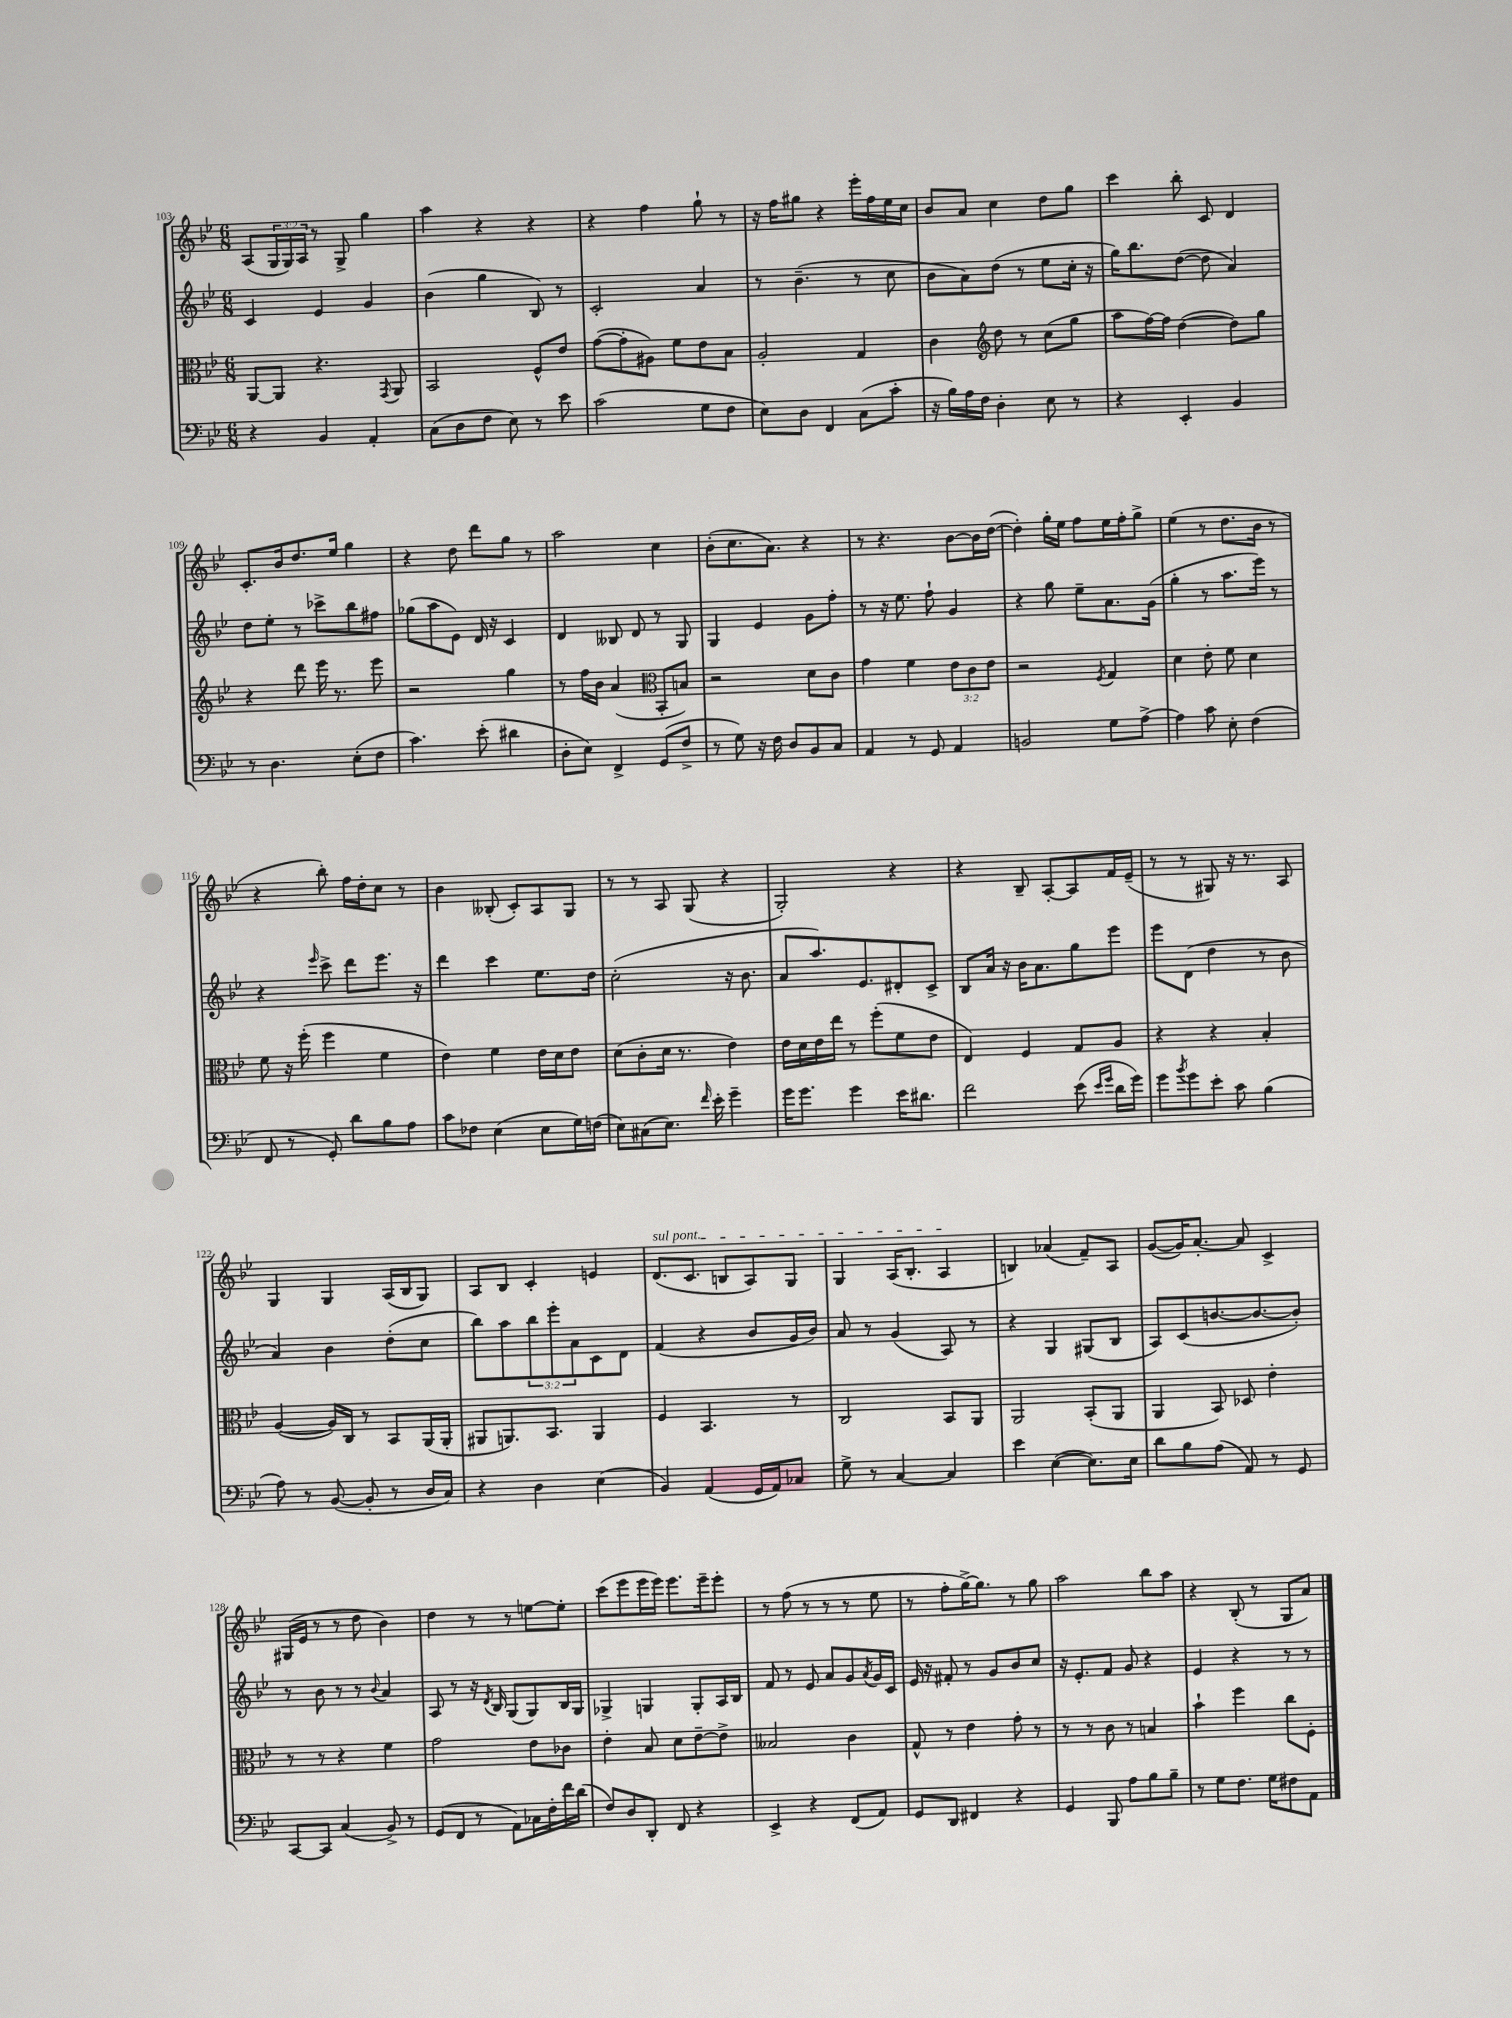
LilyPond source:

<<
\new StaffGroup <<
\new Staff = "s0" {
    \clef treble \key bes \major \numericTimeSignature \time 6/8 \override Staff.TupletNumber.text = #tuplet-number::calc-fraction-text
    a8( \tuplet 3/2 { g16 g16) a16 } r8 g8-> g''4 |
    a''4 r4 r4 |
    r4 f''4 g''8-! r8 |
    r16 f''16 gis''8 r4 ees'''16-. f''16 ees''16 c''16 |
    bes'8 a'8 c''4 d''8 g''8 |
    c'''4 bes''8-. c'8 d'4 |
    c'8.-. bes'16 d''8. ees''16 g''4 |
    r4 d''8 d'''8 g''8 r8 |
    a''2 c''4 |
    bes'8-.( c''8. a'8.) r4 |
    r8 r4. bes'8~ bes'16 d''16~( |
    d''4-.) g''16-. ees''16 f''8 ees''16 f''16-. g''8-> |
    ees''4( r8 d''8. bes'16 r8 |
    r4 bes''8-.) f''16 d''16-. c''8 r8 |
    bes'4 beses8-.( c'8-.) a8 g8 |
    r8 r8 a8 g8( r4 |
    g2-.) r4 |
    r4 bes8-- a8~-. a8 f'16 ees'16--( |
    r8 r8 gis8) r16 r8. a8 |
    g4 g4 a16( bes16 g8) |
    a8 bes8 c'4-. e'4 |
    \once \override TextSpanner.bound-details.left.text = \markup { \italic "sul pont." } d'8.\startTextSpan( c'8. b8 a8) g8 |
    g4 a16( bes8.-. a4\stopTextSpan |
    b4) aes'4( f'8--) a8 |
    g'8~( g'16) a'8.~-. a'8 c'4-> |
    gis16( ees'16 r8 r8 d''8 bes'4) |
    d''4 r8 r8 e''8~ e''8-. |
    c'''8( ees'''8 ees'''16 ees'''16) ees'''8. ees'''16-- ees'''8-. |
    r8 f''8( r8 r8 r8 ees''8 |
    r8 f''8-. g''16~->) g''8. r8 g''8 |
    a''2 bes''8 a''8 |
    r4 bes8-.( r8 g8 a'8) \bar "|." |
}
\new Staff = "s1" {
    \clef treble \key bes \major \numericTimeSignature \time 6/8 \override Staff.TupletNumber.text = #tuplet-number::calc-fraction-text
    c'4 ees'4 g'4 |
    bes'4( g''4 bes8) r8 |
    c'2-. a'4 |
    r8 bes'4.--( r8 c''8 |
    bes'8 a'8) d''8( r8 ees''8 c''16-. r16 |
    g''16) bes''8. d''8~( d''8 a'4) |
    d''8 ees''8-. r8 ces'''8-> bes''8 fis''8 |
    ges''8( a''8 ees'8) d'16 r16 c'4 |
    d'4 beses8 d'8 r8 g8 |
    g4 ees'4 g'8 f''8-. |
    r8 r16 ees''8. f''8-! g'4 |
    r4 g''8 ees''8-- a'8. g'16( |
    g''4-. r8 a''8. ees'''16) r8 |
    r4 \grace { ees'''16 } c'''8-> d'''8 ees'''8. r16 |
    d'''4 c'''4 ees''8. d''16 |
    c''2-.( r16 bes'8. |
    a'8 a''8.) ees'8. dis'8-. c'8-> |
    bes8 a'16 r16 bes'16 a'8. g''8 ees'''8 |
    ees'''8 d'8( d''4 r8 bes'8 |
    a'4) bes'4 d''8-.( c''8 |
    bes''8) a''8 \tuplet 3/2 { bes''8 ees'''8-. a'8 } c'8 d'8 |
    f'4( r4 bes'8 g'16 bes'16) |
    a'8 r8 g'4( a8) r8 |
    r4 g4 gis8( bes8 |
    a8) c'8( b'8.~ b'8.~ b'8-.) |
    r8 bes'8 r8 r8 \appoggiatura { bes'8 } a'4 |
    a8 r8 r16 \acciaccatura { d'8 } bes16 g8( g8) bes16 g16 |
    ges4-> g4 g8-. a16 bes16 |
    f'8 r8 ees'8 a'8 g'8 \acciaccatura { a'8 } g'16 c'16 |
    ees'16 r16 fis'8-. r8 g'8 bes'8 c''8 |
    r16 ees'8.-. f'8 g'8 r4 |
    ees'4 r4 r8 r8 \bar "|." |
}
\new Staff = "s2" {
    \clef alto \key bes \major \numericTimeSignature \time 6/8 \override Staff.TupletNumber.text = #tuplet-number::calc-fraction-text
    a,8~ a,8 r4. \acciaccatura { g,8 } a,8 |
    bes,2 f8-^ ees'8 |
    g'8~( g'8-. ais8) f'8 ees'8 bes8 |
    a2-. g4 |
    c'4 \clef treble d''8 r8 c''8( g''8 |
    a''8 f''16~) f''16 d''4~( d''8) g''8 |
    r4 d'''8 ees'''16 r8. ees'''8 |
    r2 g''4 |
    r8 f''16 bes'16 a'4( \clef alto bes,8-. b8) |
    r2 d'8 c'8 |
    g'4 f'4 \tuplet 3/2 { ees'8 c'8 ees'8 } |
    r2 \acciaccatura { f8 } g4 |
    d'4 ees'8-. f'8 d'4 |
    f'8 r16 f''16-.( f''4 f'4 |
    ees'4) f'4 ees'16 d'16 ees'8 |
    d'8( c'8-. d'16 r8. ees'4) |
    ees'16 d'16 ees'16 ees''16 r8 f''8-.( f'8 ees'8 |
    ees4) f4 g8 a8 |
    r4 r4 bes4-. |
    a4~( a16) c16 r8 bes,8 a,16( a,16-. |
    ais,8 a,8.) bes,8. a,4 |
    f4 bes,4. r8 |
    c2 bes,8 a,8 |
    a,2 bes,8-.( a,8 |
    a,4 bes,8) des8 ees'4-. |
    r8 r8 r4 f'4 |
    g'2 ees'8 ces'8 |
    ees'4-. bes8 d'8 ees'8~-- ees'8-> |
    beses2 c'4 |
    g8-^ r8 ees'4 g'8-. r8 |
    r8 r8 c'8 r8 b4 |
    bes'4-! f''4 c''8 f8-. \bar "|." |
}
\new Staff = "s3" {
    \clef bass \key bes \major \numericTimeSignature \time 6/8
    r4 bes,4 a,4-. |
    c8( d8 f8 ees8) r8 ees'8 |
    c'2( g8 f8 |
    ees8) d8 f,4 c8( c'8-. |
    r16 bes16) a16 f16 d4-. ees8 r8 |
    r4 ees,4-. bes,4 |
    r8 d4. ees8-.( f8 |
    c'4.) ees'8-.( dis'4 |
    d8-. ees8) f,4-> g,8( f8-> |
    r8 g8) r16 f16 d8 bes,8 c8 |
    a,4 r8 g,8 a,4 |
    b,2 g8 a8~-> |
    a4 c'8 ees8-. f4( |
    f,8 r8 g,8-.) d'8 bes8 a8 |
    c'8 fes8 ees4( ees8 g16) f16( |
    ees8) cis8( ees8.) \grace { f'16 } ees'16-. g'4-- |
    g'16 g'8. g'4 ees'16 dis'8. |
    f'2 ees'8( \grace { ees'16 g'16 } d'16 g'16) |
    g'8 \acciaccatura { bes'8 } g'8 ees'8-. c'8 bes4( |
    a8) r8 bes,8~( bes,8-. r8 d16 c16) |
    r4 d4 ees4( |
    bes,4) a,4( g,16 a,16) ces8 |
    g8-> r8 c4~ c4 |
    ees'4 ees4~( ees8.) ees16 |
    d'8 bes8 a8( a,8) r8 g,8 |
    c,8~ c,8 c4( bes,8->) r8 |
    g,8( f,8 r8 a,8) ces16 f16-. f'16 d'16( |
    f8) d8 d,8-. f,8 r4 |
    ees,4-> r4 f,8( a,8) |
    g,8 d,8 fis,4 r4 |
    g,4 bes,,8 a8 bes8 bes8-- |
    r8 g8 f8. g16 fis8 a,8 \bar "|." |
}
>>
>>
\layout { \context { \Score currentBarNumber = #103 } }
